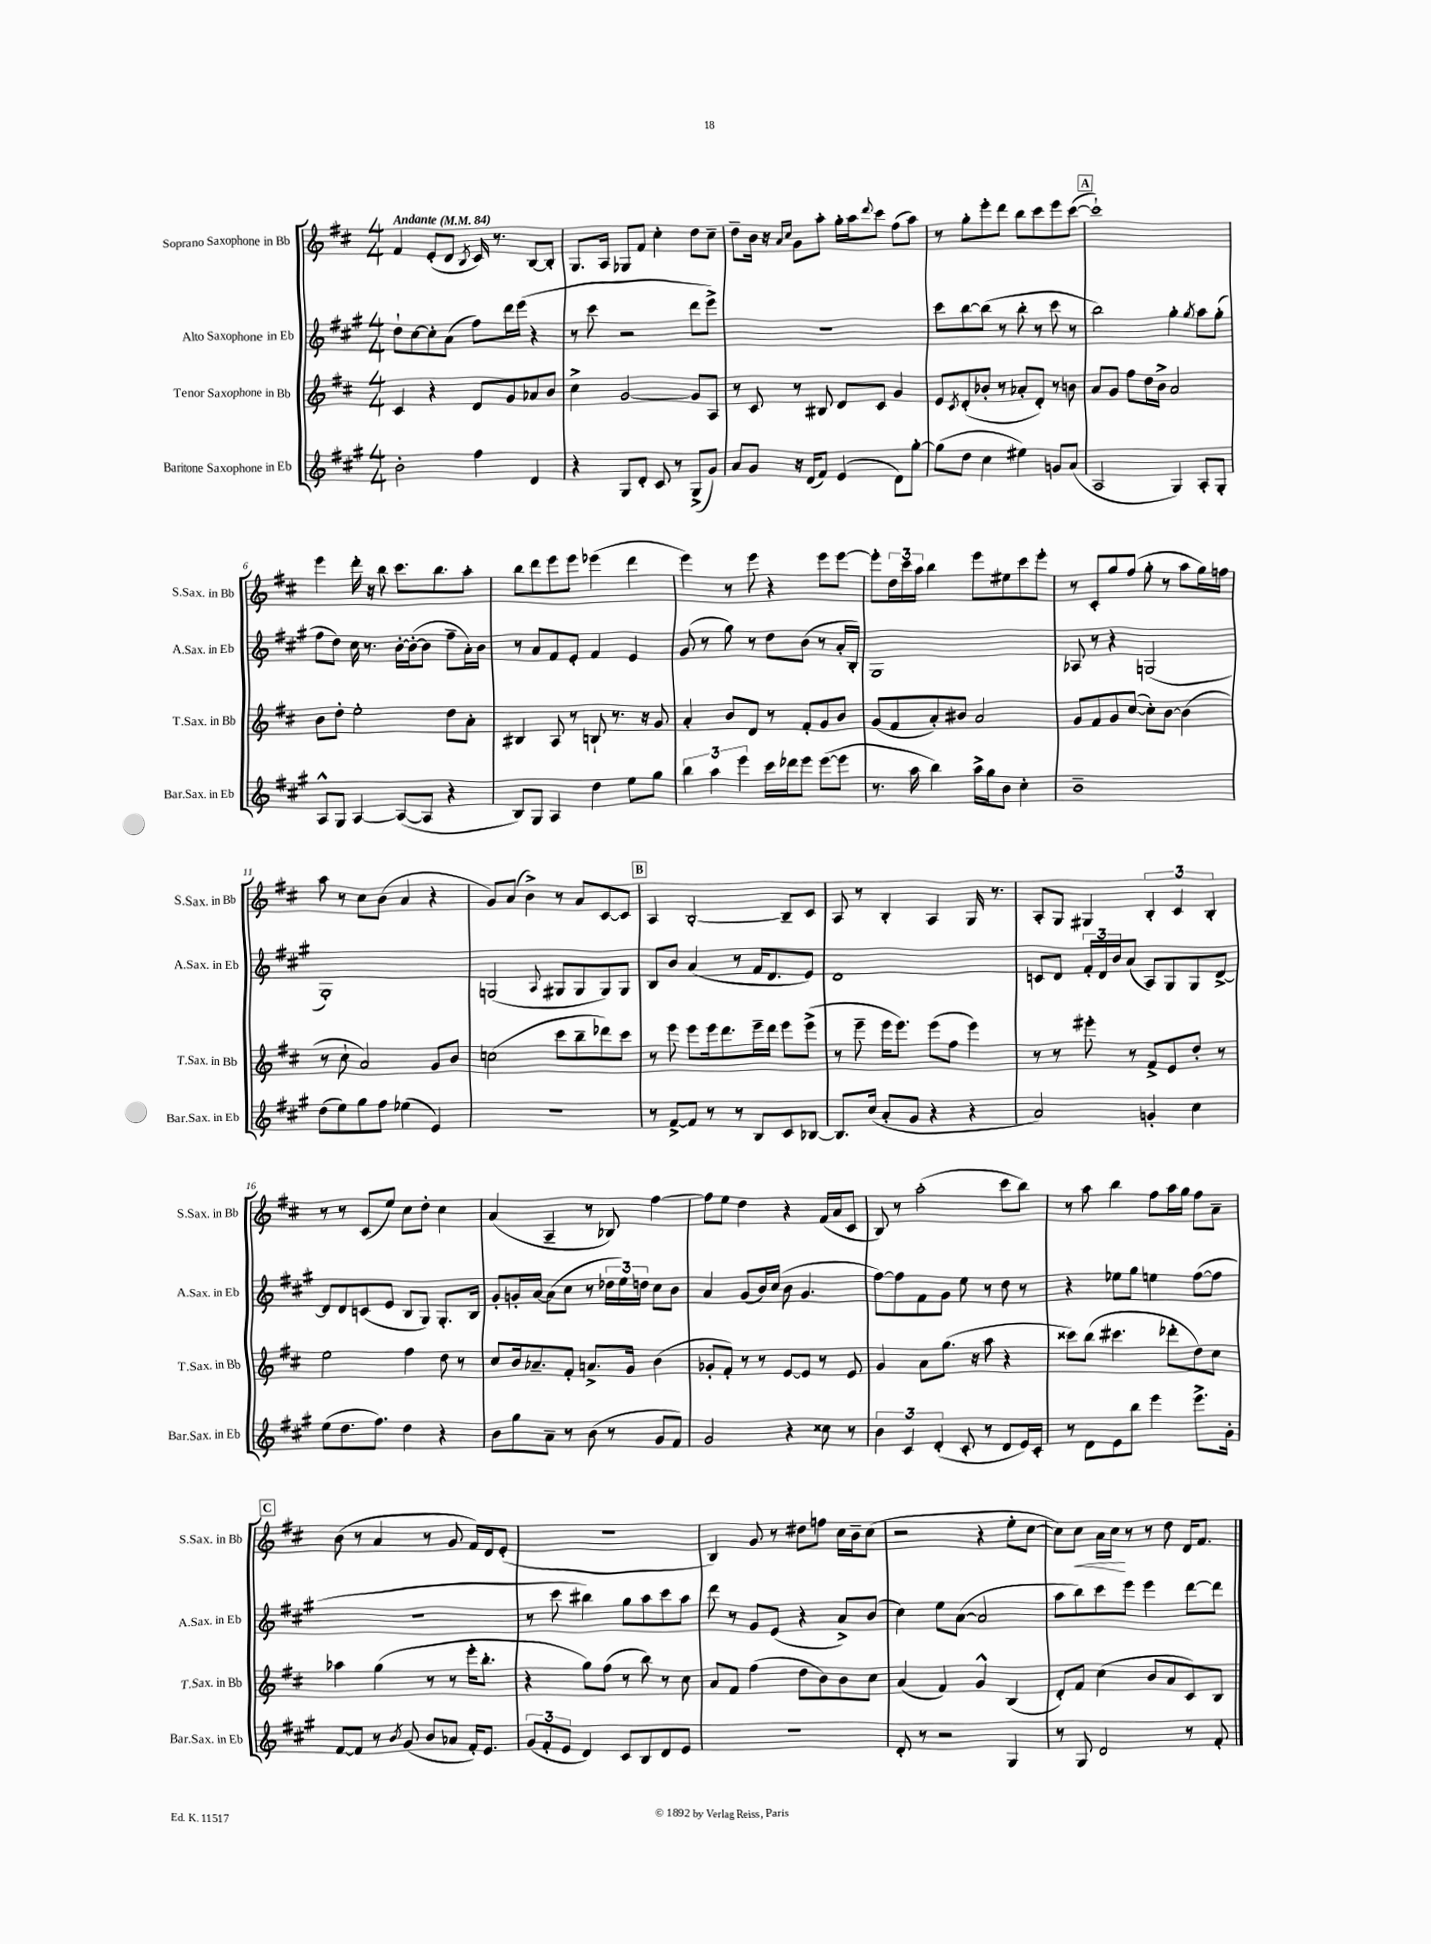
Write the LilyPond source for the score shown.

<<
\new StaffGroup <<
\new Staff = "s0" \with { instrumentName = "Soprano Saxophone in Bb" shortInstrumentName = "S.Sax. in Bb" } {
    \clef treble \key d \major \numericTimeSignature \time 4/4 \tempo "Andante" 4 = 84
    fis'4 e'8-.( d'8 \acciaccatura { b8 } cis'16) r8. b8~ b8-. |
    g8. a16 ges8 fis'8 cis''4-. d''8 cis''8-- |
    d''8-- b'16 r16 \grace { a'16 cis''16 } g'8 a''8-. g''16-. a''16 \appoggiatura { d'''8 } cis'''8 fis''8( a''8) |
    r8 g''8-. e'''8-. d'''8 b''8 cis'''8 e'''8 cis'''8~( |
    \mark \markup { \box "A" } cis'''1-!) |
    e'''4 d'''16-. r16 b''8 cis'''8. b''8. a''8-. |
    b''8 d'''8 e'''8 e'''8 ees'''4( d'''4 |
    e'''4) r8 e'''8 r4 e'''8 e'''8~ |
    e'''8-. \tuplet 3/2 { d''16 cis'''16 a''16 } b''4 e'''8 eis''8 cis'''8 e'''8-. |
    r8 cis'8-. g''8 fis''8( g''8-. r8 a''8 g''16) f''16 |
    a''8 r8 cis''8 b'8( a'4 r4 |
    g'8) a'8( b'4->) r8 a'8 cis'8~ cis'8 |
    \mark \markup { \box "B" } a4 b2~-. b8-- cis'8 |
    a8 r8 b4-. a4 g16 r8. |
    a8-. g8 gis4 \tuplet 3/2 { b4-. cis'4 b4-. } |
    r8 r8 cis'8( e''8) cis''8 d''8-. cis''4 |
    a'4( a4-- r8 bes8) fis''4~ |
    fis''8 e''8 d''4 r4 fis'16( a'16 cis'8 |
    b8) r8 a''2-.( cis'''8 b''8) |
    r8 a''8 b''4 fis''8 a''16 g''16 fis''8 a'8-- |
    \mark \markup { \box "C" } b'8( r8 a'4 r8 g'8 fis'16) d'16 e'8-.( |
    R1 |
    b4) g'8 r8 dis''8 f''8 cis''16 b'16-- cis''8( |
    r2 r4 e''8-. cis''8~ |
    cis''8) cis''8\< a'16 cis''16\! r8 r8 d''8 d'16 fis'8. \bar "|." |
}
\new Staff = "s1" \with { instrumentName = "Alto Saxophone in Eb" shortInstrumentName = "A.Sax. in Eb" } {
    \clef treble \key a \major \numericTimeSignature \time 4/4
    d''8-! cis''8~ cis''8-. a'8( fis''8) d'''16 e'''16( r4 |
    r8 cis'''8 r2 d'''8 e'''8->) |
    R1 |
    cis'''8 b''8~ b''8( r8 b''8-. r8 cis'''8 r8 |
    \mark \markup { \box "A" } b''2) gis''4-. \acciaccatura { gis''8 } a''8 gis''8-.( |
    fis''8 d''8) cis''16 r8. b'16~-. b'16~-.( b'8 fis''8-- a'16-.) b'16 |
    r8 a'8 fis'8 e'8-. fis'4 e'4 |
    gis'8( r8 gis''8) r8 d''8 b'8( r8 a'16-. b16-.) |
    gis1 |
    aes8 r8 r4 g2( |
    gis1-.) |
    g2( \appoggiatura { a8 } gis8 gis8 gis8) gis8 |
    \mark \markup { \box "B" } b8 b'8 a'4( r8 fis'16 d'8. e'8) |
    d'1 |
    c'8 d'8 \tuplet 3/2 { fis'16-. d'16 b'16 } a'8( a8) gis8 gis8 d'8~-> |
    d'8 d'8 c'8( e'8 b8 gis8) gis8.-. b16 |
    gis'8-. g'16-. a'16~ a'8( cis''8 r8 \tuplet 3/2 { des''16 e''16) d''16 } cis''8 b'8 |
    a'4 gis'8( b'16) cis''16( b'8 gis'4. |
    fis''8~) fis''8 fis'8 gis'8 e''8 r8 d''8 r8 |
    r4 ees''8 gis''8 e''4 fis''8~( fis''8 |
    \mark \markup { \box "C" } R1 |
    r8 cis'''8 bis''4) gis''8 a''8 cis'''8 a''8 |
    d'''8 r8 gis'8 e'8( r4 a'8->) b'8( |
    cis''4) e''8 a'8~( a'2 |
    a''8 b''8) cis'''8 e'''8 e'''4 d'''8~ d'''8 \bar "|." |
}
\new Staff = "s2" \with { instrumentName = "Tenor Saxophone in Bb" shortInstrumentName = "T.Sax. in Bb" } {
    \clef treble \key d \major \numericTimeSignature \time 4/4
    cis'4 r4 d'8 g'8 aes'8 b'8 |
    cis''4-> g'2~ g'8 a8 |
    r8 cis'8 r8 bis8 d'8 cis'8 g'4 |
    e'8 \acciaccatura { cis'8 } d'8-.( bes'8-. r8 aes'8-. d'8-.) r8 b'8 |
    \mark \markup { \box "A" } a'8 g'8 fis''8 d''16 b'16-> a'2 |
    b'8 d''8-. e''2-. d''8 a'8-. |
    bis4 a8 r8 b8-! r8. r16 g'8 |
    a'4-. b'8 d'8 r8 fis'8-. g'8 b'8 |
    g'8( fis'8 a'8-.) bis'8 a'2 |
    g'8 fis'8 g'8 cis''8~( cis''8-.) b'8~ b'4( |
    r8 cis''8-! a'2) g'8 b'8 |
    c''2( cis'''8 b''8-- des'''8) cis'''8 |
    \mark \markup { \box "B" } r8 e'''8 e'''8 e'''16 d'''8. e'''16-- d'''16 e'''8 e'''8->( |
    r8 e'''8-- e'''16 e'''8.) e'''8( fis''8 e'''4) |
    r8 r8 eis'''8-. r8 fis'8-> e'8 d''8-. r8 |
    e''2 fis''4 d''8 r8 |
    cis''8 b'16 aes'8.-- fis'8-. a'8.-> g'16 b'4( |
    ges'8-. fis'8-.) r8 r8 e'8~ e'8 r8 e'8 |
    g'4 a'8 g''8.( r16 a''8 r4 |
    cisis'''8) b''8( cis'''4. des'''8-. d''8) cis''8 |
    \mark \markup { \box "C" } aes''4 g''4( r8 r8 e'''16-. b''8.-. |
    r4 g''8) fis''8( r8 b''8) r8 cis''8 |
    a'8 fis'8 fis''4( d''8 b'8) b'8 cis''8 |
    a'4( fis'4) g'4-^ b4( |
    d'8-.) fis'8 cis''4( b'8 a'8 cis'8) b8 \bar "|." |
}
\new Staff = "s3" \with { instrumentName = "Baritone Saxophone in Eb" shortInstrumentName = "Bar.Sax. in Eb" } {
    \clef treble \key a \major \numericTimeSignature \time 4/4
    b'2-. fis''4 d'4 |
    r4 gis8 d'8-. cis'8 r8 gis8->( gis'8) |
    a'8 gis'8 r16 d'16( fis'8) e'4( d'8) gis''8~-. |
    gis''8( d''8 cis''4 eis''4) g'8 a'8( |
    \mark \markup { \box "A" } a2 gis4) a8-. gis8-. |
    a8-^ gis8 a4~ a8~( a8 r4 |
    b8) gis8 a4 d''4 e''8 gis''8 |
    \tuplet 3/2 { b''4 a''4 e'''4 } cis'''16 des'''16 e'''8 e'''8~( e'''8 |
    r8. a''16 b''4) a''16-> gis''16 b'8 cis''4-. |
    b'1-- |
    d''8( e''8) gis''8 fis''8 ees''4( e'4) |
    R1 |
    \mark \markup { \box "B" } r8 fis'8~-> fis'8 r8 r8 b8 cis'8 bes8~ |
    bes8. cis''16( a'8-. gis'8 r4 r4 |
    a'2) g'4-. cis''4 |
    e''8( d''8. fis''8.) d''4 r4 |
    b'8 gis''8 a'8-- r8 b'8( r8 gis'8 fis'8) |
    gis'2 r4 cisis''8 r8 |
    \tuplet 3/2 { b'4 cis'4 d'4-.( } cis'8-. r8 d'8 e'16) cis'16-. |
    r8 d'8 e'8 b''8 e'''4 e'''8.-> gis'16-. |
    \mark \markup { \box "C" } fis'8~ fis'8 r8 \acciaccatura { b'8 } gis'8( b'8 aes'8 fis'16-.) e'8. |
    \tuplet 3/2 { gis'8( fis'8-. e'8 } d'4) cis'8 b8 d'8 e'8 |
    r1 |
    d'8-. r8 r2 gis4 |
    r8 gis8 d'2 r8 fis'8-. \bar "|." |
}
>>
>>
